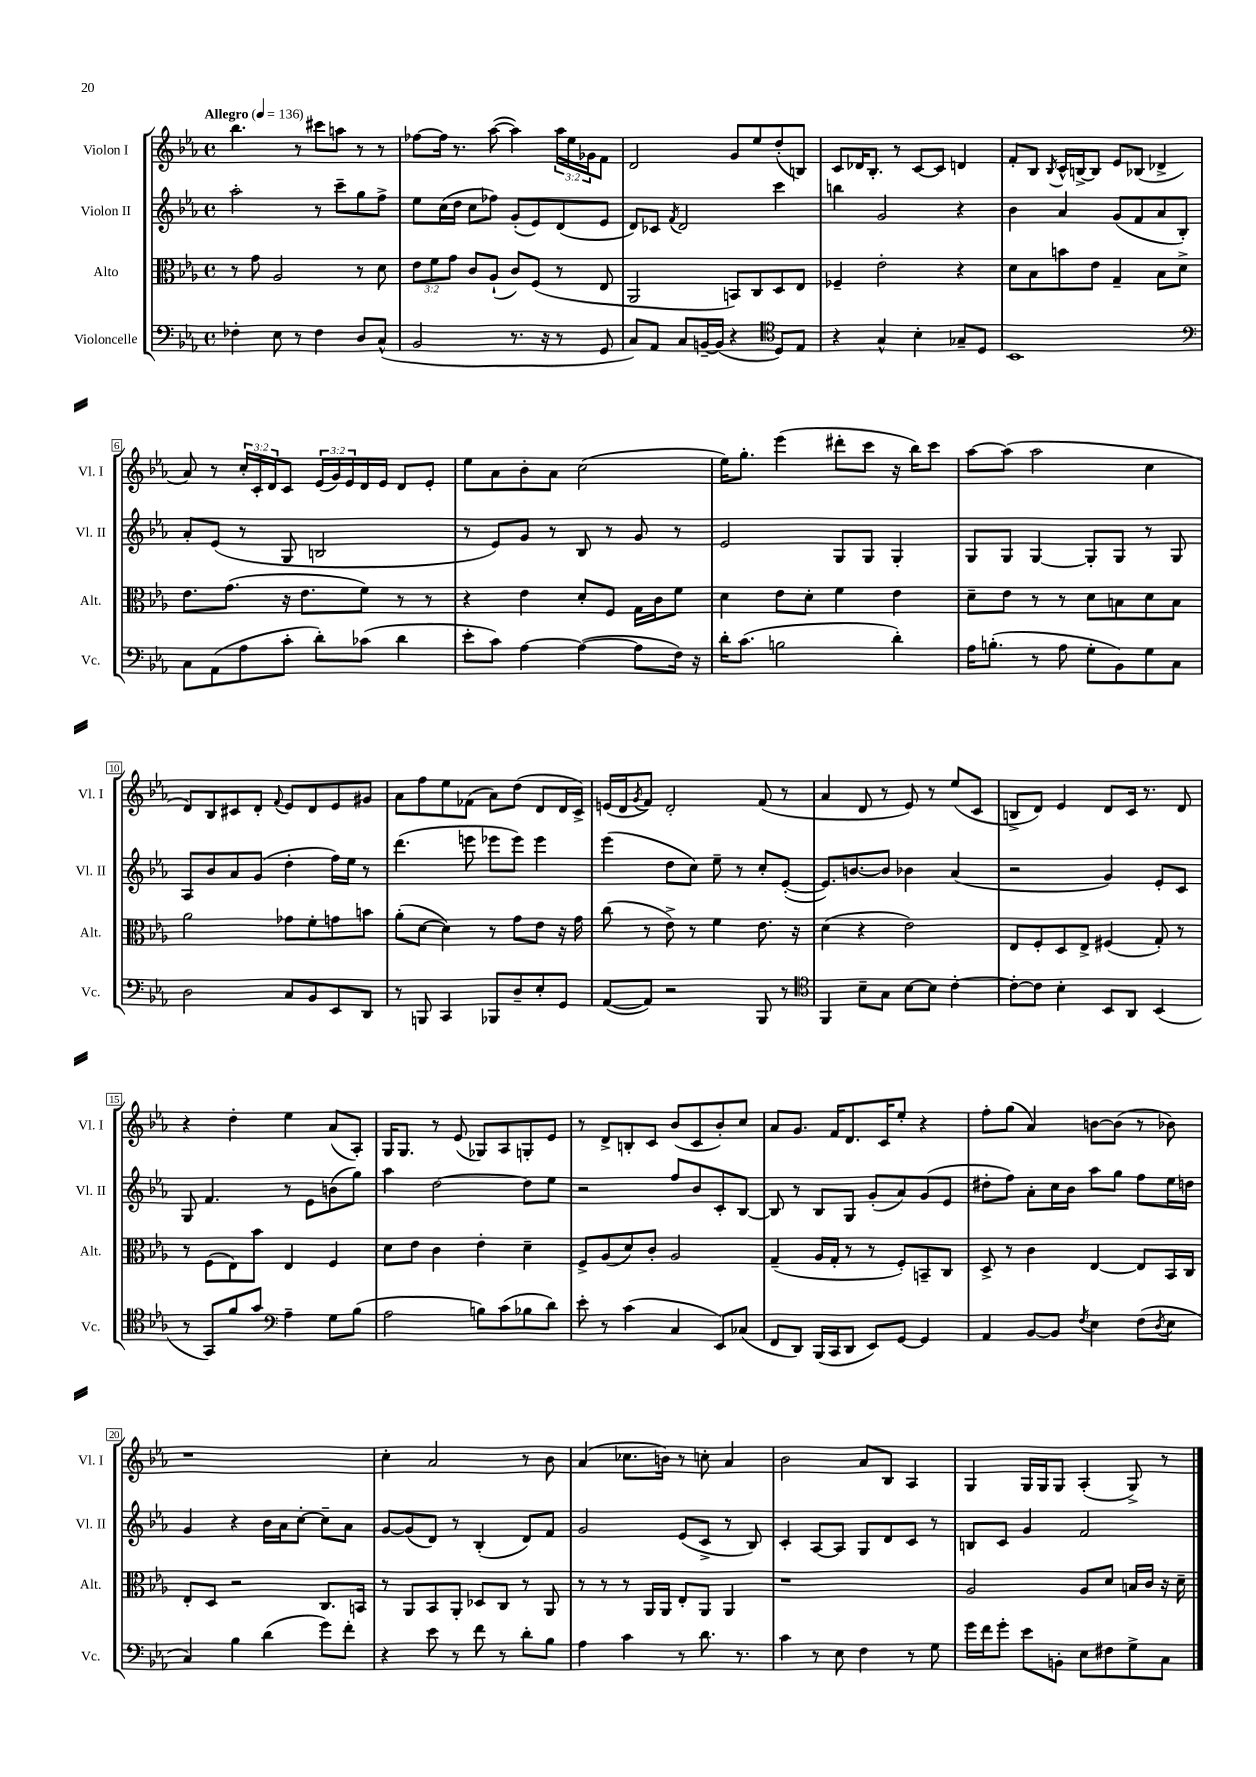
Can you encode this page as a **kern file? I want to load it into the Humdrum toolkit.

**kern	**kern	**kern	**kern
*staff4	*staff3	*staff2	*staff1
*clefF4	*clefC3	*clefG2	*clefG2
*k[b-e-a-]	*k[b-e-a-]	*k[b-e-a-]	*k[b-e-a-]
*M4/4	*M4/4	*M4/4	*M4/4
*met(c)	*met(c)	*met(c)	*met(c)
*MM136	*MM136	*MM136	*MM136
4F-'\	8r	2aa-'\	4.bb-\
.	8g\	.	.
8E-\	2A-/	.	.
8r	.	.	8r
4F-\	.	8r	8ccc#\L
.	.	8ccc~\L	8aa\J
8D/L	8r	8gg\	8r
(8C^^/J	8d\	8ff^\J	8r
=	=	=	=
2BB-/	12e-\L	8ee-\L	[8ff-\L
.	12f\	.	.
.	.	(16cc\L	16ff-\]Jk
.	12g\J	.	.
.	.	16dd\JJ	8.r
.	8c/L	8cc\L	.
.	(8A-`/J	8ff-\J)	([8aa-\
8.r	8c/L)	(8g'/L	4aa-\])
.	(8F/J	8e-/)	.
16r	.	.	.
8r	8r	(8d/	24aa-\LL
.	.	.	24ee-\
.	.	.	24g-\J
8GG/	8E-/	8e-/J	8f\J
=	=	=	=
8C/L)	2AA-/	8d/L)	2d/
8AA-/J	.	8c-/J	.
.	.	8qf/	.
8C/L	.	2d/	.
[16BB~/L	.	.	.
(16BB/]JJ	.	.	.
4r	8BB/L)	.	8g/L
.	8C/	.	8ee-/
*clefC4	*	*	*
8D/L)	8D/	4ccc\	(8dd'/
8E-/J	8E-/J	.	8B/J)
=	=	=	=
4r	4F-~/	4bb\	8c/L
.	.	.	16d-/K
.	.	.	8.B-'/J
4G^^/	2e-'\	2g/	.
.	.	.	8r
4B-'\	.	.	[8c/L
.	.	.	8c/]J
8G-~/L	4r	4r	4d/
8D/J	.	.	.
=	=	=	=
1BB-	8d\L	4b-\	8f'/L
.	8B-\	.	8B-/J
.	.	.	8qB-/
.	8b\	4a-/	16c^^/LL
.	.	.	[16B^/J
.	8e-\J	.	8B/]J
.	4G~/	(8g/L	8e-/L
.	.	8f/	(8B-/J
.	8B-\L	8a-/	4d-^/
.	8d^\J	8B-'/J)	.
=	=	=	=
*clefF4	*	*	*
8C\L	8.e-\L	8a-'/L	8a-/)
(8AA-\	.	(8e-/J	8r
.	(8.g\J	.	.
8A-\	.	8r	24cc'/LL
.	.	.	24c'/
.	.	.	24d/J
8c'\J	16r	8G/	8c/J
.	8.e-\L	.	.
8d'\L)	.	2B/	(24e-/LL
.	.	.	24g/)
.	.	.	24e-/
(8c-\J	8f\J)	.	16d/
.	.	.	16e-/JJ
4d\	8r	.	8d/L
.	8r	.	8e-'/J
=	=	=	=
8e-'\L	4r	8r	8ee-\L
8c\J)	.	8e-/L)	8a-\
[4A-\	4e-\	8g/J	8b-'\
.	.	8r	8a-\J
(4A-\_	8d'/L	8B-/	(2cc\
.	8F/J	8r	.
8A-\]L	16G\LL	8g/	.
.	16c\J	.	.
16F\Jk)	8f\J	8r	.
16r	.	.	.
=	=	=	=
16d'\LK	4d\	2e-/	16ee-\LK)
(8.c\J	.	.	8.gg'\J
2B\	8e-\L	.	(4eee-\
.	8d'\J	.	.
.	4f\	8G/L	8ddd#'\L
.	.	8G/J	8ccc\J
4d'\)	4e-\	4G'/	16r
.	.	.	16bb-\LK)
.	.	.	8ccc\J
=	=	=	=
16A-\LK	8d~\L	8G/L	[8aa-\L
(8.B'\J	.	.	.
.	8e-\J	8G/J	(8aa-\]J
8r	8r	[4G/	2aa-\
8A-\	8r	.	.
8G'\L	8d\L	8G'/]L	.
8BB-\)	8B\	8G/J	.
8G\	8d\	8r	4cc\
8C\J	8B\J	8G/	.
=	=	=	=
2D\	2a-\	8A-/L	8d/L)
.	.	8b-/	8B-/
.	.	8a-/	8c#/
.	.	(8g/J	8d'/J
.	.	.	8qqf/
8C/L	8g-\L	4dd'\	8e-/L
8BB-/	8f'\	.	8d/
8EE-/	8g\	16ff\LL)	8e-/
.	.	16ee-\JJ	.
8DD/J	8b\J	8r	8g#/J
=	=	=	=
8r	(8a-'\L	(4.ddd\	8a-\L
8BBB/	[8d\J	.	8ff\
4CC/	4d\])	.	8ee-\
.	.	8eee\	(8f-\J
8BBB-/L	8r	8eee-\L	8a-\L)
8D~/	8g\L	8eee-\J)	(8dd\J
8E-'/	8e-\J	4eee-\	8d/L
8GG/J	16r	.	16d/L
.	16g\	.	16c^/JJ)
=	=	=	=
([8AA-/L	(8cc\	(4eee-\	(16e/LL
.	.	.	16d/J
.	.	.	8qg/
8AA-/]J)	8r	.	8f/J)
2r	8e-^\)	8dd\L	2d'/
.	8r	8cc\J)	.
.	4f\	8ee-~\	.
.	.	8r	.
8BBB-/	8.e-\	8cc'/L	(8f/
8r	.	([8e-'/J	8r
.	16r	.	.
=	=	=	=
*clefC4	*	*	*
4FF/	(4d\	8.e-/]L)	4a-/
.	.	[8.b/	.
8B-~\L	4r	.	8d/
8G\J	.	8b/]J	8r
[8B-\L	2e-\)	4b-\	8e-/)
8B-\]J	.	.	8r
[4c'\	.	(4a-/	(8ee-/L
.	.	.	8c/J
=	=	=	=
8c'\_L	8E-/L	2r	8B^/L
8c\]J	8F'/	.	8d/J)
4B-'\	8D/	.	4e-/
.	8E-^/J	.	.
8BB-/L	(4F#/	4g/)	8d/L
8AA-/J	.	.	16c/Jk
.	.	.	8.r
(4BB-/	8G'/)	8e-'/L	.
.	8r	8c/J	8d/
=	=	=	=
8r	8r	8G/	4r
8GG/L)	(8F\L	4.f/	.
8f/	8E-\)	.	4dd'\
8g/J	8b-\J	.	.
*clefF4	*	*	*
4A-~\	4E-/	8r	4ee-\
.	.	8e-\L	.
8G\L	4F/	(8b\	(8a-/L
(8B-\J	.	8gg\J)	8A-'/J)
=	=	=	=
2A-\	8d\L	4aa-\	16G/LK
.	.	.	8.G/J
.	8e-\J	.	.
.	4c\	[2dd\	8r
.	.	.	(8e-/
8B\L)	4e-'\	.	8G-/L)
(8c\	.	.	8A-/
8B-\	4d~\	8dd\]L	8G'/
8d\J)	.	8ee-\J	8e-/J
=	=	=	=
8e-'\	8F^/L	2r	8r
8r	(8A-/	.	8d^/L
(4c\	8d/)	.	8B'/
.	8c'/J	.	8c/J
4C/	2A-/	8ff/L	(8b-/L
.	.	8b-/	8c/
8EE-/L)	.	8c'/	8b-'/)
(8C-/J	.	[8B-/J	8cc/J
=	=	=	=
8FF/L	(4G~/	8B-/]	8a-/L
8DD/J)	.	8r	8.g/J
(16BBB-/LL	16A-/LL	8B-/L	.
16CC/J	16G'/JJ	.	16f/LK
8DD/J	8r	8G/J	8.d/
8EE-/L)	8r	(8g'/L	.
.	.	.	16c/K
[8GG/J	8F'/L)	8a-/)	8ee-'/J
4GG/]	8BB~/	(8g/	4r
.	8C/J	8e-/J	.
=	=	=	=
4AA-/	8D^/	8dd#'\L	8ff'\L
.	8r	8ff\J)	(8gg\J
[8BB-/L	4c\	8a-'\L	4a-/)
8BB-/]J	.	16cc\L	.
.	.	16b-\JJ	.
8qF/	.	.	.
4E-\	[4E-/	8aa-\L	[8b\L
.	.	8gg\J	(8b\]J
(8F\L	8E-/]L	8ff\L	8r
8qD/	.	.	.
8E-\J	16BB-/L	16ee-\L	8b-\)
.	16C/JJ	16dd\JJ	.
=	=	=	=
4C/)	8E-'/L	4g/	1r
.	8D/J	.	.
4B-\	2r	4r	.
(4d\	.	16b-\LL	.
.	.	16a-\J	.
.	.	[8cc'\J	.
8g\L)	8.C/L	8cc~\]L	.
8f'\J	.	8a-\J	.
.	16BB/Jk	.	.
=	=	=	=
4r	8r	[8g/L	4cc'\
.	8AA-/L	(8g/]	.
8e-\	8BB-/	8d/J)	2a-/
8r	8AA-'/J	8r	.
8f\	8D-/L	(4B-'/	.
8r	8C/J	.	.
8d'\L	8r	8d/L)	8r
8B-\J	8AA-/	8f/J	8b-\
=	=	=	=
4A-\	8r	2g/	(4a-/
.	8r	.	.
4c\	8r	.	8.cc-\L
.	16AA-/LL	.	.
.	16AA-/JJ	.	16b\Jk)
8r	8E-'/L	(8e-/L	8r
8.d\	8AA-/J	8c^/J	8cc'\
.	4AA-/	8r	4a-/
8.r	.	.	.
.	.	8B-/)	.
=	=	=	=
4c\	1r	4c'/	2b-\
8r	.	[8A-/L	.
8E-\	.	8A-/]J	.
4F\	.	8G/L	8a-/L
.	.	8d/	8B-/J
8r	.	8c/J	4A-/
8G\	.	8r	.
=	=	=	=
16g\LL	2A-/	8B/L	4G/
16f\J	.	.	.
8g'\J	.	8c/J	.
8e-\L	.	4g/	16G/LL
.	.	.	16G/J
8BB'\J	.	.	8G/J
8E-\L	8A-/L	2f/	(4A-'/
8F#\	8d/J	.	.
8G^\	16B/LL	.	8G^/)
.	16c/JJ	.	.
8C\J	16r	.	8r
.	16d~\	.	.
==	==	==	==
*-	*-	*-	*-
